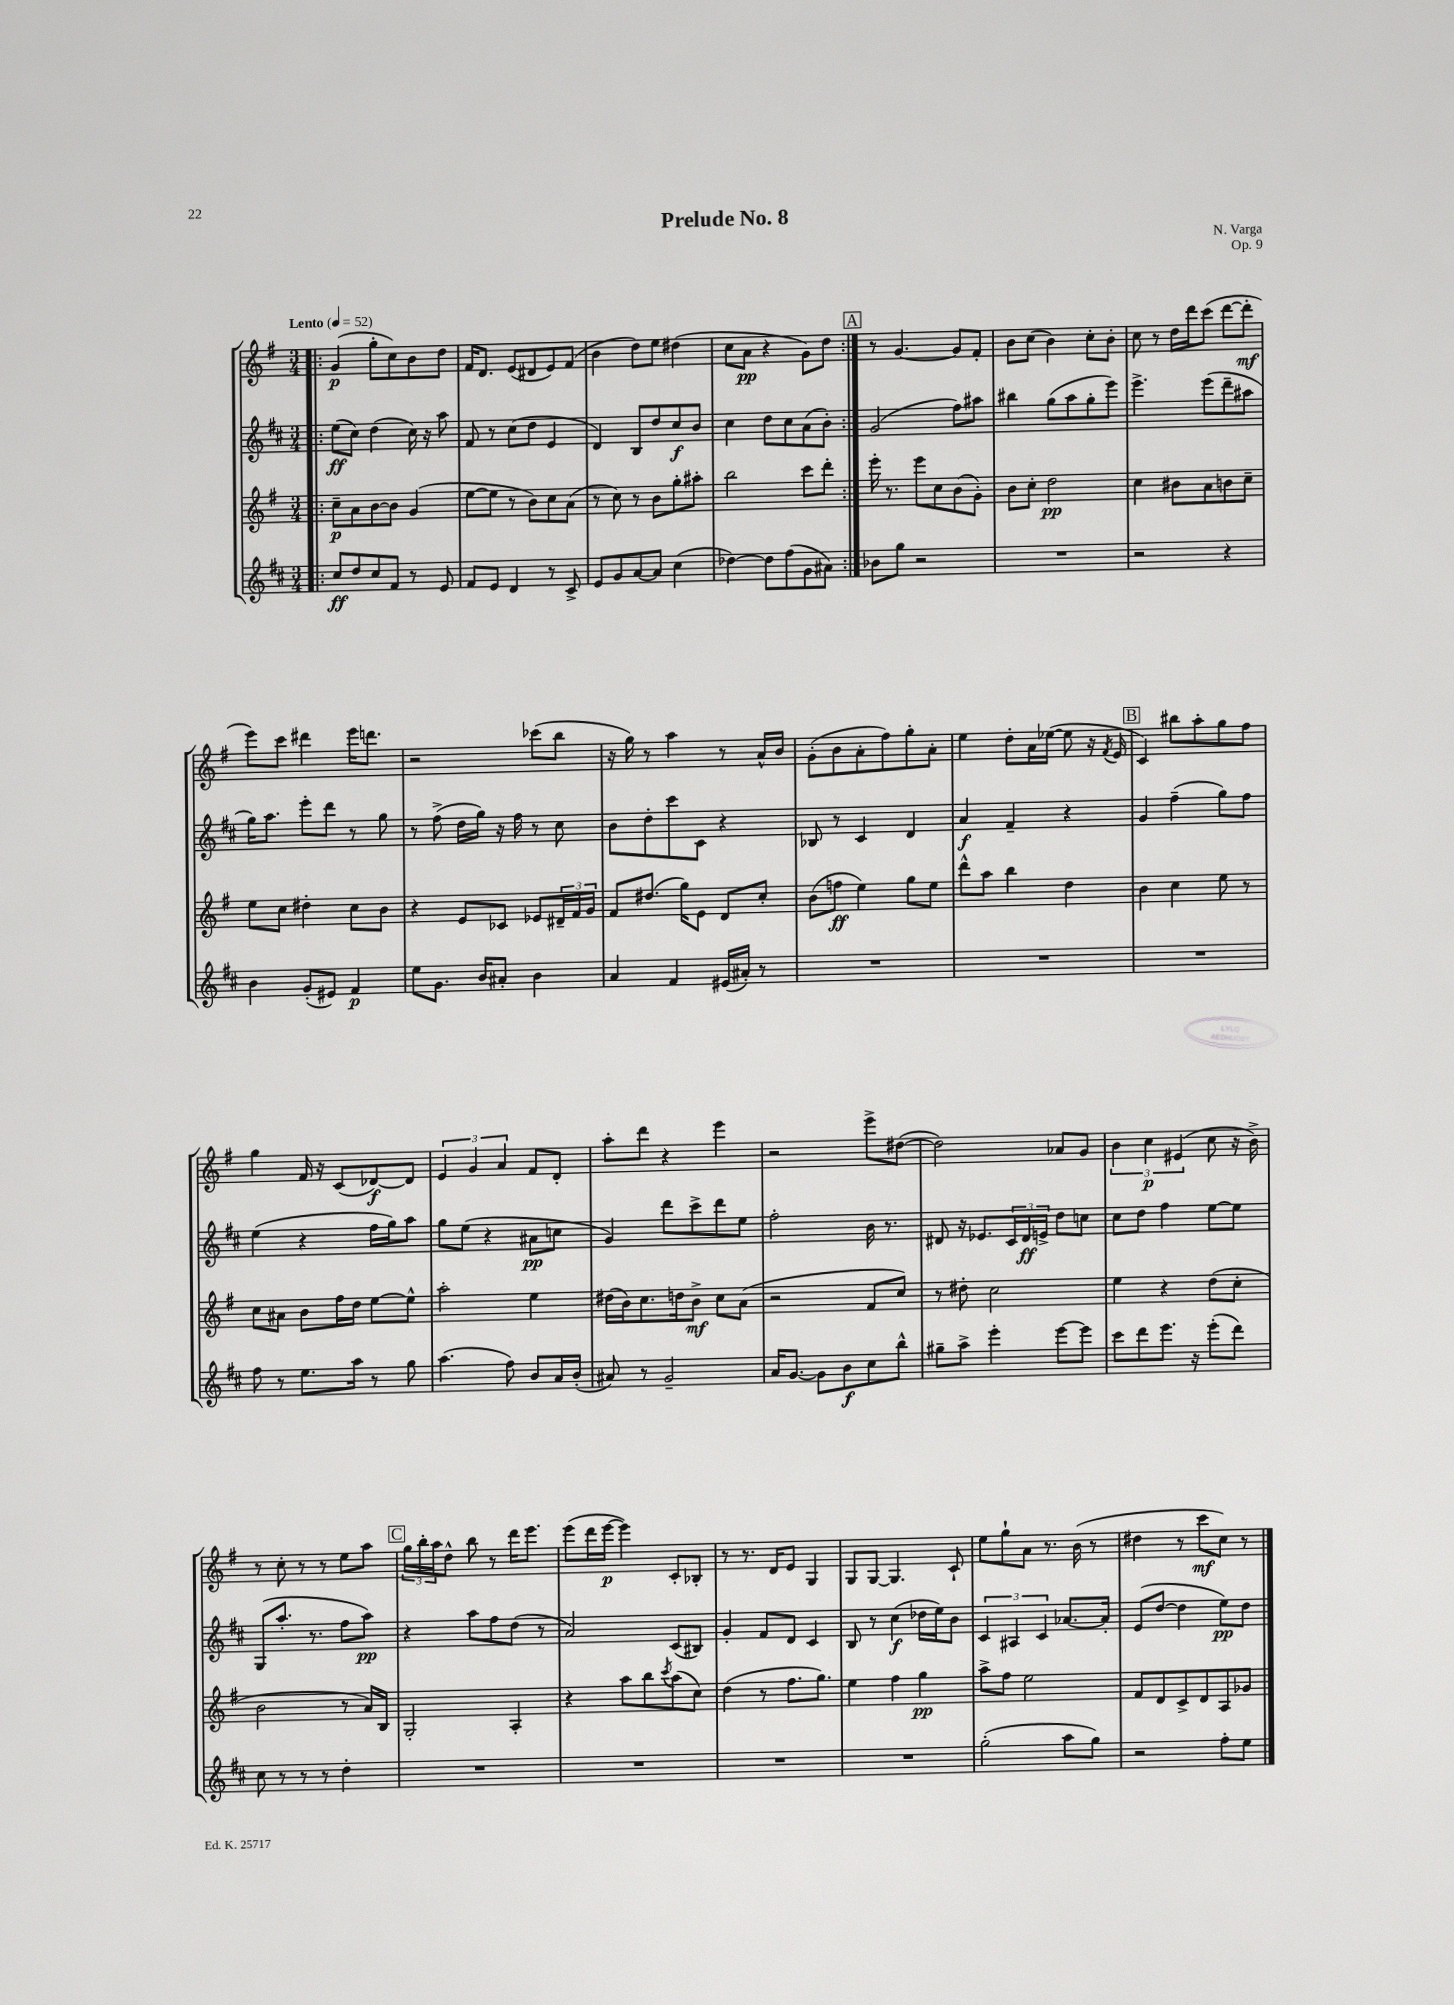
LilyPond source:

\header { title = "Prelude No. 8" composer = "N. Varga" opus = "Op. 9" }
<<
\new StaffGroup <<
\new Staff = "s0" {
    \clef treble \key g \major \numericTimeSignature \time 3/4 \tempo "Lento" 4 = 52
    \repeat volta 2 { \bar ".|:" g'4\p( g''8-. c''8) b'8 d''8 |
    fis'16 d'8. e'8( dis'8 e'8) fis'8( |
    b'4 d''8) e''8 dis''4( |
    c''8 a'8\pp r4 g'8) d''8 | }
    \mark \markup { \box "A" } r8 g'4.~ g'8 fis'8-. |
    b'8 c''8( b'4) c''8-. b'8-. |
    c''8 r8 d''16 d'''16 c'''8( d'''8~ d'''8-.\mf |
    e'''8) c'''8 dis'''4 e'''16 d'''8. |
    r2 ces'''8( b''8 |
    r16 g''16) r8 a''4 r8 a'16-^ b'16 |
    g'8-.( b'8 a'8-. fis''8) g''8-. a'8-. |
    e''4 d''8-. a'16 ees''16~( ees''8 r16 \acciaccatura { fis'8 } e'16 |
    \mark \markup { \box "B" } c'4) bis''8 a''8-. g''8 fis''8 |
    g''4 fis'16 r16 c'8( des'8~\f) des'8 |
    \tuplet 3/2 { e'4 g'4 a'4 } fis'8 d'8-. |
    a''8-. d'''8 r4 e'''4 |
    r2 e'''8-> dis''8~( |
    dis''2) aes'8 g'8 |
    \tuplet 3/2 { b'4 c''4\p eis'4( } c''8 r16 b'16->) |
    r8 c''8-. r8 r8 e''8 a''8 |
    \mark \markup { \box "C" } \tuplet 3/2 { g''16 b''16-. a''16 } d''8-^ b''8 r8 d'''16 e'''8. |
    e'''8( d'''16 e'''16~\p e'''4) c'8-. bes8-. |
    r8 r8. d'16 e'8 g4 |
    g8 g8~ g4. c'8-! |
    e''8 g''8-! a'8 r8. b'16( r8 |
    dis''4 r8 c'''8\mf c''8) r8 \bar "|." |
}
\new Staff = "s1" {
    \clef treble \key d \major \numericTimeSignature \time 3/4
    \repeat volta 2 { \bar ".|:" e''8\ff( cis''8) d''4( cis''16) r16 a''8 |
    fis'8 r8 cis''8( d''8 e'4 |
    d'4) b8 d''8 cis''8\f b'8 |
    cis''4 d''8 cis''8 a'8( b'8-.) | }
    \mark \markup { \box "A" } g'2( fis''8) ais''8 |
    bis''4 g''8( a''8 g''8-. e'''8) |
    e'''4.-> e'''8( d'''8-- ais''8 |
    g''16) a''8. e'''8-. d'''8 r8 g''8 |
    r8 fis''8->( d''16 g''16) r16 fis''16 r8 cis''8 |
    b'8 d''8-. cis'''8 cis'8 r4 |
    bes8 r8 cis'4 d'4 |
    a'4\f fis'4-- r4 |
    \mark \markup { \box "B" } g'4 fis''4--( g''8) fis''8 |
    e''4( r4 fis''16 g''16) a''8 |
    g''8 e''8( r4 ais'8\pp c''8 |
    g'4) d'''8 cis'''8-> d'''8 e''8 |
    fis''2-. b'16 r8. |
    dis'8 r16 ees'8. \tuplet 3/2 { cis'16 dis'16\ff e'16-> } d''8 c''8 |
    cis''8 d''8 fis''4 e''8~ e''8 |
    g8( a''8.-. r8. fis''8 a''8\pp) |
    \mark \markup { \box "C" } r4 a''8 fis''8 d''8( r8 |
    a'2) cis'8( bis8) |
    g'4-. fis'8 d'8 cis'4 |
    b8 r8 cis''4\f( des''16 e''16) b'8 |
    \tuplet 3/2 { cis'4 ais4 cis'4 } aes'8.~ aes'16-. |
    e'8( d''8~ d''4 e''8\pp) d''8 \bar "|." |
}
\new Staff = "s2" {
    \clef treble \key g \major \numericTimeSignature \time 3/4
    \repeat volta 2 { \bar ".|:" c''8--\p a'8 b'8~ b'8 g'4( |
    e''8~ e''8 r8 b'8) c''8 a'8( |
    r8 c''8) r8 b'8 g''8-. ais''8-. |
    b''2 c'''8 d'''8-. | }
    \mark \markup { \box "A" } e'''16-. r8. e'''8 c''8 b'8( g'8-.) |
    b'8 c''8-. d''2\pp |
    c''4 bis'8 a'8 b'8 c''8-- |
    e''8 c''8 dis''4-. c''8 b'8 |
    r4 e'8 ces'8 ees'8 \tuplet 3/2 { dis'16-- fis'16 g'16 } |
    fis'8 dis''8.( g''16) e'8 d'8 c''8-. |
    b'8( f''8\ff e''4) g''8 e''8 |
    d'''8-^ a''8 b''4 d''4 |
    \mark \markup { \box "B" } b'4 c''4 e''8 r8 |
    c''8 ais'8 b'8 fis''16 d''16 e''8~ e''8-^ |
    a''2-. e''4 |
    dis''16( b'16) c''8. d''16 b'8->\mf c''8 a'8( |
    r2 fis'8 c''8) |
    r8 dis''8-. c''2 |
    e''4 r4 d''8( c''8-. |
    b'2 r8 a'16) b16 |
    \mark \markup { \box "C" } g2-. a4-. |
    r4 a''8 b''8 \acciaccatura { c'''8 } a''8( c''8) |
    d''4( r8 fis''8. g''8.) |
    e''4 fis''4 g''4\pp |
    a''8-> fis''8 e''2 |
    fis'8 d'8 c'8-> d'8 a8 ges'8 \bar "|." |
}
\new Staff = "s3" {
    \clef treble \key d \major \numericTimeSignature \time 3/4
    \repeat volta 2 { \bar ".|:" cis''8\ff d''8 cis''8 fis'8 r8 e'8 |
    fis'8 e'8 d'4 r8 cis'8-> |
    e'8 g'8 a'8~ a'8 cis''4( |
    des''4~) des''8 fis''8( g'8 ais'8) | }
    \mark \markup { \box "A" } bes'8 g''8 r2 |
    R2. |
    r2 r4 |
    b'4 g'8-.( eis'8) fis'4\p |
    e''8 g'8. b'16 ais'8-. b'4 |
    a'4 fis'4 eis'16( ais'16-.) r8 |
    R2. |
    R2. |
    \mark \markup { \box "B" } R2. |
    fis''8 r8 e''8. a''16 r8 g''8 |
    a''4.( fis''8) b'8 a'16 b'16-.( |
    ais'8) r8 g'2-- |
    a'16 g'8.~ g'8 b'8\f cis''8 b''8-^ |
    gis''8-- a''8-> e'''4-. e'''8~ e'''8 |
    cis'''8 d'''8 e'''8. r16 e'''8-.( d'''8) |
    cis''8 r8 r8 r8 d''4-. |
    \mark \markup { \box "C" } R2. |
    R2. |
    R2. |
    R2. |
    g''2-.( a''8 g''8) |
    r2 fis''8-. e''8 \bar "|." |
}
>>
>>
\layout { \context { \Score \remove "Bar_number_engraver" } }
